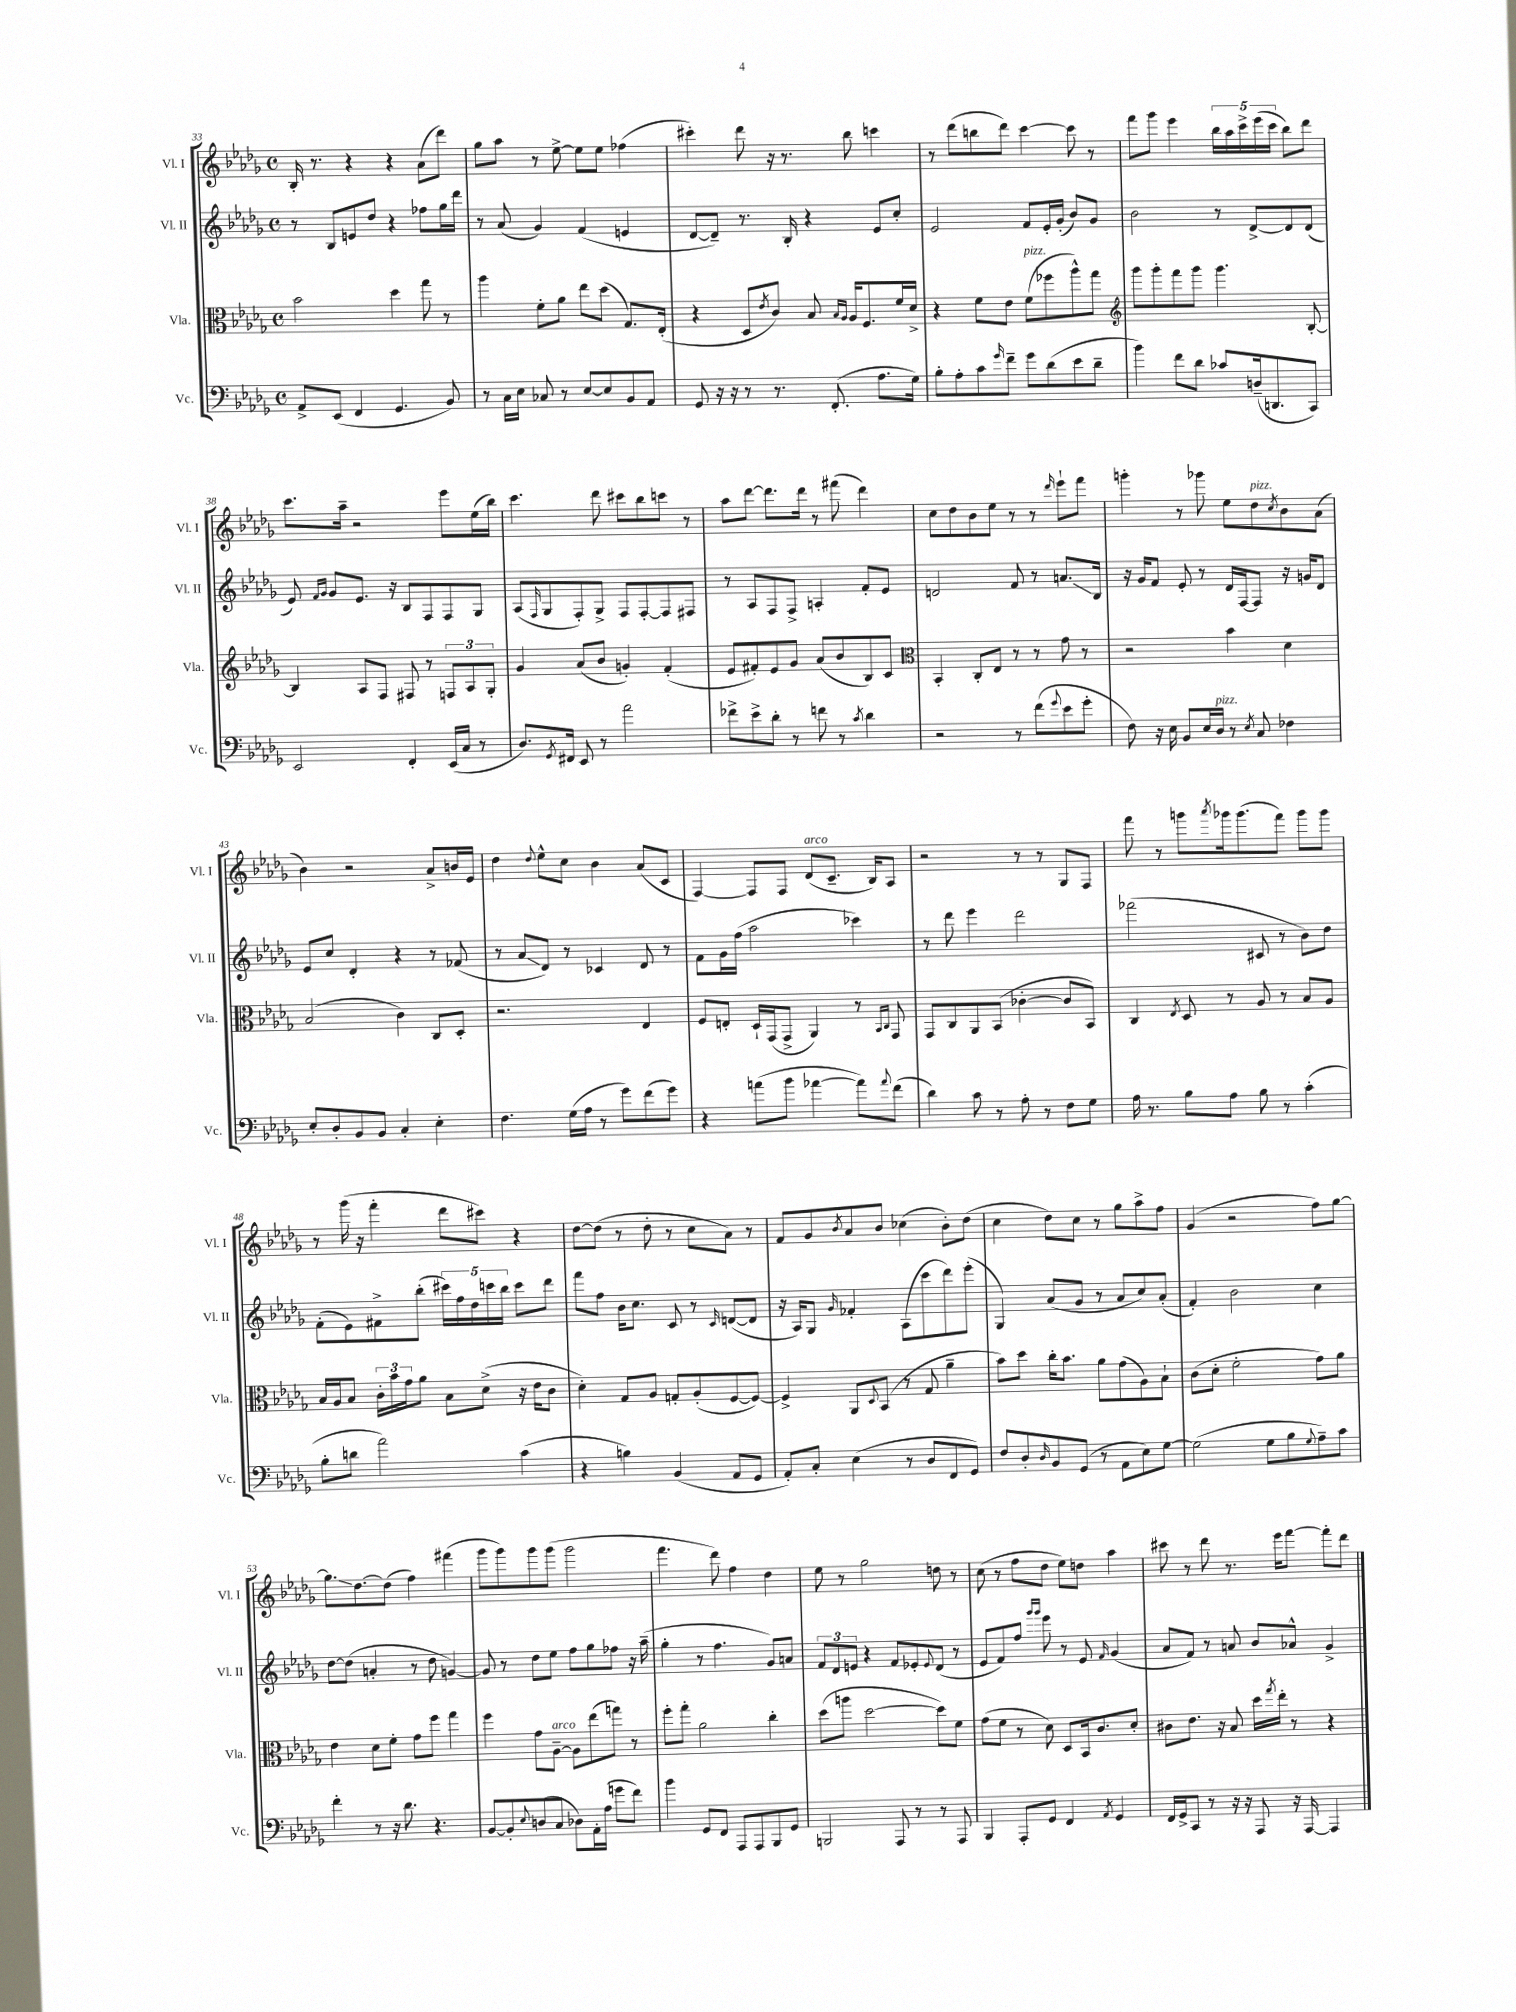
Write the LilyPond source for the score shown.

<<
\new StaffGroup <<
\new Staff = "s0" \with { instrumentName = "Vl. I" shortInstrumentName = "Vl. I" } {
    \clef treble \key des \major \defaultTimeSignature \time 4/4
    bes16-. r8. r4 r4 aes'8( des'''8) |
    ges''8 aes''8 r8 ees''8~-> ees''8 ees''8 fes''4( |
    cis'''4-.) des'''8 r16 r8. bes''8 c'''4 |
    r8 des'''8( b''8 des'''8) c'''4~ c'''8 r8 |
    f'''8 ges'''8 ees'''4 \tuplet 5/4 { bes''16 aes''16 c'''16-> ees'''16( c'''16 } bes''8) des'''8 |
    c'''8. aes''16-- r2 ees'''8 ees''16( bes''16) |
    c'''4. des'''8 cis'''8 bes''8 c'''8 r8 |
    aes''8 des'''8~ des'''8. des'''16 r8 fis'''8( des'''4) |
    c''8 des''8 bes'8 ees''8 r8 r8 \grace { des'''16 } ees'''8-! f'''8 |
    g'''4-. r8 ges'''8 ees''8 des''8^\markup { \italic "pizz." } \acciaccatura { c''8 } bes'8 aes'8( |
    bes'4) r2 aes'8-> b'16 ees'16 |
    des''4 \appoggiatura { des''8 } ees''8-^ c''8 bes'4 aes'8( c'8 |
    f4~) f8 f8 des'8^\markup { \italic "arco" }( c'8.-- bes16) aes8 |
    r2 r8 r8 ges8 f8 |
    f'''8 r8 g'''8 \acciaccatura { aes'''8 } ges'''16 ges'''8.( f'''8) ges'''8 ges'''8 |
    r8 ges'''16( r16 f'''4-. des'''8 cis'''8) r4 |
    des''8~ des''8( r8 des''8-. r8 c''8 aes'8) r8 |
    f'8 ges'8 \acciaccatura { bes'8 } aes'8 bes'8 ces''4( bes'8-.) des''8( |
    c''4 des''8) c''8 r8 ges''8 aes''8-> f''8 |
    ges'4( r2 f''8) ges''8~ |
    ges''8.\glissando des''8.~ des''8( f''4) fis'''4( |
    ges'''8 ges'''8) ges'''8 ges'''8( ges'''2 |
    f'''4. des'''8) f''4 des''4 |
    ees''8 r8 ges''2 d''8 r8 |
    c''8( r8 f''8 des''8 ees''8) d''8 aes''4 |
    cis'''8 r8 des'''8 r8. ees'''16 f'''8~ f'''8-. des'''8 \bar "|." |
}
\new Staff = "s1" \with { instrumentName = "Vl. II" shortInstrumentName = "Vl. II" } {
    \clef treble \key des \major \defaultTimeSignature \time 4/4
    r8 bes8 e'8 des''8 r4 fes''8 ges''16 des'''16 |
    r8 aes'8( ges'4) f'4( e'4 |
    des'8~ des'8--) r8. bes16-. r4 ees'8 c''8-. |
    ees'2 f'8 ees'16-. ges'16-.( bes'8) ges'8 |
    bes'2 r8 des'8~-> des'8 des'8( |
    ees'8) \grace { f'16 ges'16 } ges'8 ees'8. r16 bes8 f8 f8 ges8 |
    aes8( \grace { f16 } ges8 f8-.) ges8-> f8 f8~-. f8 fis8 |
    r8 aes8 f8 f8-> a4-. f'8-. ees'8 |
    d'2 f'8 r8 a'8.\glissando bes16 |
    r16 ges'16 f'8 ees'8-. r8 des'16 f16~ f8 r16 g'16 des'8 |
    ees'8 c''8 des'4-. r4 r8 fes'8( |
    r8 aes'8\glissando des'8) r8 ces'4 des'8 r8 |
    f'8 ges'16 f''16( aes''2 ces'''4) |
    r8 des'''8 ees'''4 des'''2 |
    fes'''2( cis'8 r8 bes'8) des''8 |
    f'8-.( ees'8) fis'8-> bes''8-.( \tuplet 5/4 { cis'''16) f''16 des''16 c'''16 bes''16 } c'''8 des'''8 |
    f'''8 f''8 bes'16 c''8. c'8 r8 \grace { c'16 } d'8~( d'8 |
    r16 aes16) ges8 \grace { ges'16 } fes'4-. aes8( c'''8 des'''8) ees'''8-.( |
    ges4) aes'8( ges'8 r8 aes'8 c''8) aes'8-.( |
    f'4-.) bes'2 c''4 |
    des''8~ des''8( a'4-. r8 des''8 g'4~) |
    g'8 r8 des''8 ees''8 f''8 ges''8 fes''8 r16 aes''16--( |
    ges''4-. r8 f''4. ges'8) a'8 |
    \tuplet 3/2 { f'8 des'8 e'8 } r4 f'8 ees'8-. \appoggiatura { ees'8 } des'8( r8 |
    ees'8 f'8) f''8 \grace { ges'''16 ges'''16 } ees'''8 r8 ees'8 \grace { f'16 } ges'4( |
    aes'8 f'8) r8 a'8 bes'8 aes'8-^ ges'4-> \bar "|." |
}
\new Staff = "s2" \with { instrumentName = "Vla." shortInstrumentName = "Vla." } {
    \clef alto \key des \major \defaultTimeSignature \time 4/4
    bes'2 des''4 ges''8 r8 |
    aes''4 f'8-. aes'8 ees''8 des''8( ges8.) ees16-.( |
    r4 des8 \acciaccatura { ees'8 } c'8) bes8 \grace { bes16 aes16 } aes16 f8. f'16 des'16-> |
    r4 f'8 ees'8 f'8^\markup { \italic "pizz." }( fes''8 aes''8-^) ges''8 |
    \clef treble ges'''8 ges'''8-. f'''8 ges'''8 ges'''4. bes8~-. |
    bes4 aes8 f8 fis8 r8 \tuplet 3/2 { f8 aes8 ges8-. } |
    ges'4 aes'8( bes'8 g'4-.) f'4-.( |
    ees'8 fis'8-.) ees'8 ges'8 aes'8( bes'8 bes8) c'8 |
    \clef alto bes,4-. c8-. ees8 r8 r8 ges'8 r8 |
    r2 bes'4 des'4 |
    bes2( c'4) c8 des8-. |
    r2. ees4 |
    f8 e8-. des16-! ges,16( ges,8-> aes,4) r8 \grace { bes,16 c16 } ges,8 |
    ges,8 c8 aes,8 bes,8( ces'4~-. ces'8 bes,8) |
    c4 \acciaccatura { ees8 } des8 r8 aes8 r8 bes8 aes8 |
    bes16 aes16 bes8 \tuplet 3/2 { c'16-. bes'16 ges'16 } aes'8 bes8 des'8->( r16 ees'16 c'8 |
    des'4-.) ges8 aes8 g8-. aes8-.( f8~ f8~) |
    f4-> aes,8 \appoggiatura { des8 } bes,8( r8 ges8 aes'4-- |
    bes'8) des''8 c''16-. bes'8. aes'8 ges'8( aes8) bes8-! |
    c'8( des'8-. f'2-. ges'8) aes'8 |
    ees'4 des'8 f'8-. ges'8 f''8 ges''4 |
    f''4 ges'8 aes8~--^\markup { \italic "arco" } aes8 ees''8( g''8) r8 |
    f''8-. ges''8-. aes'2 c''4-. |
    des''8( a''8 des''2~ des''8) f'8 |
    ges'8( f'8 r8 des'8) des8 bes,16 c'8. des'8-. |
    cis'8 ees'8. r16 bes8 des''16 \acciaccatura { ges''8 } ees''16-. r8 r4 \bar "|." |
}
\new Staff = "s3" \with { instrumentName = "Vc." shortInstrumentName = "Vc." } {
    \clef bass \key des \major \defaultTimeSignature \time 4/4
    aes,8-> ees,8( f,4 ges,4. bes,8) |
    r8 c16 ees16 ces8 r8 ees8~ ees8 bes,8 aes,8 |
    ges,8 r16 r16 r8 r8. f,8.-.( aes8. ges16) |
    bes8-. aes8-. c'8 \grace { ges'16 } f'8-- ges'8 des'8( ees'8 des'8-- |
    bes'4) f'8 des'8 ces'8 d16--( d,8. c,8) |
    ees,2 f,4-. ees,16( c16 r8 |
    des8.) \acciaccatura { ges,8 } fis,16 ees,8 r8 aes'2 |
    fes'8-> ees'8-> des'8-. r8 f'8 r8 \acciaccatura { c'8 } des'4 |
    r2 r8 f'8( \appoggiatura { ges'8 } ees'8 ges'8-. |
    f8) r16 ees16 bes,8 ees16 des16^\markup { \italic "pizz." } r8 \acciaccatura { ees8 } c8 fes4 |
    ees8-. des8-. bes,8 bes,8 c4-. ees4-. |
    f4. ges16( aes16 r8 ges'8) f'8( ges'8) |
    r4 a'8( bes'8 aes'4~ aes'8) \appoggiatura { aes'8 } f'8( |
    des'4) c'8 r8 aes8-. r8 f8 ges8 |
    aes16 r8. bes8 aes8 bes8 r8 c'4-.( |
    bes8-. d'8 aes'2) c'4( |
    r4 b4) bes,4( aes,8 ges,8 |
    aes,8-.) c8-. ees4( r8 des8 f,8 ges,8) |
    f8 des8-. \grace { des16 } bes,8 ges,8( r8 aes,8 ees8) ges8~ |
    ges2( ges8 bes8 \appoggiatura { ges8 } aes8--) c'8 |
    f'4-. r8 r16 des'8. r4. |
    bes,8~ bes,8-. \appoggiatura { ees8 } d8( c8 des8) aes,16-. aes16( g'8 f'8) |
    bes'4 ges,8 f,8 aes,,8 aes,,8 bes,,8 ges,8 |
    b,,2 aes,,8 r8 r8 aes,,8 |
    bes,,4 aes,,8-. ges,8 f,4 \acciaccatura { aes,8 } ges,4 |
    f,16 ges,16-> c,8 r8 r16 r16 aes,,8 r16 aes,,16~ aes,,4 \bar "|." |
}
>>
>>
\layout { \context { \Score currentBarNumber = #33 } }
